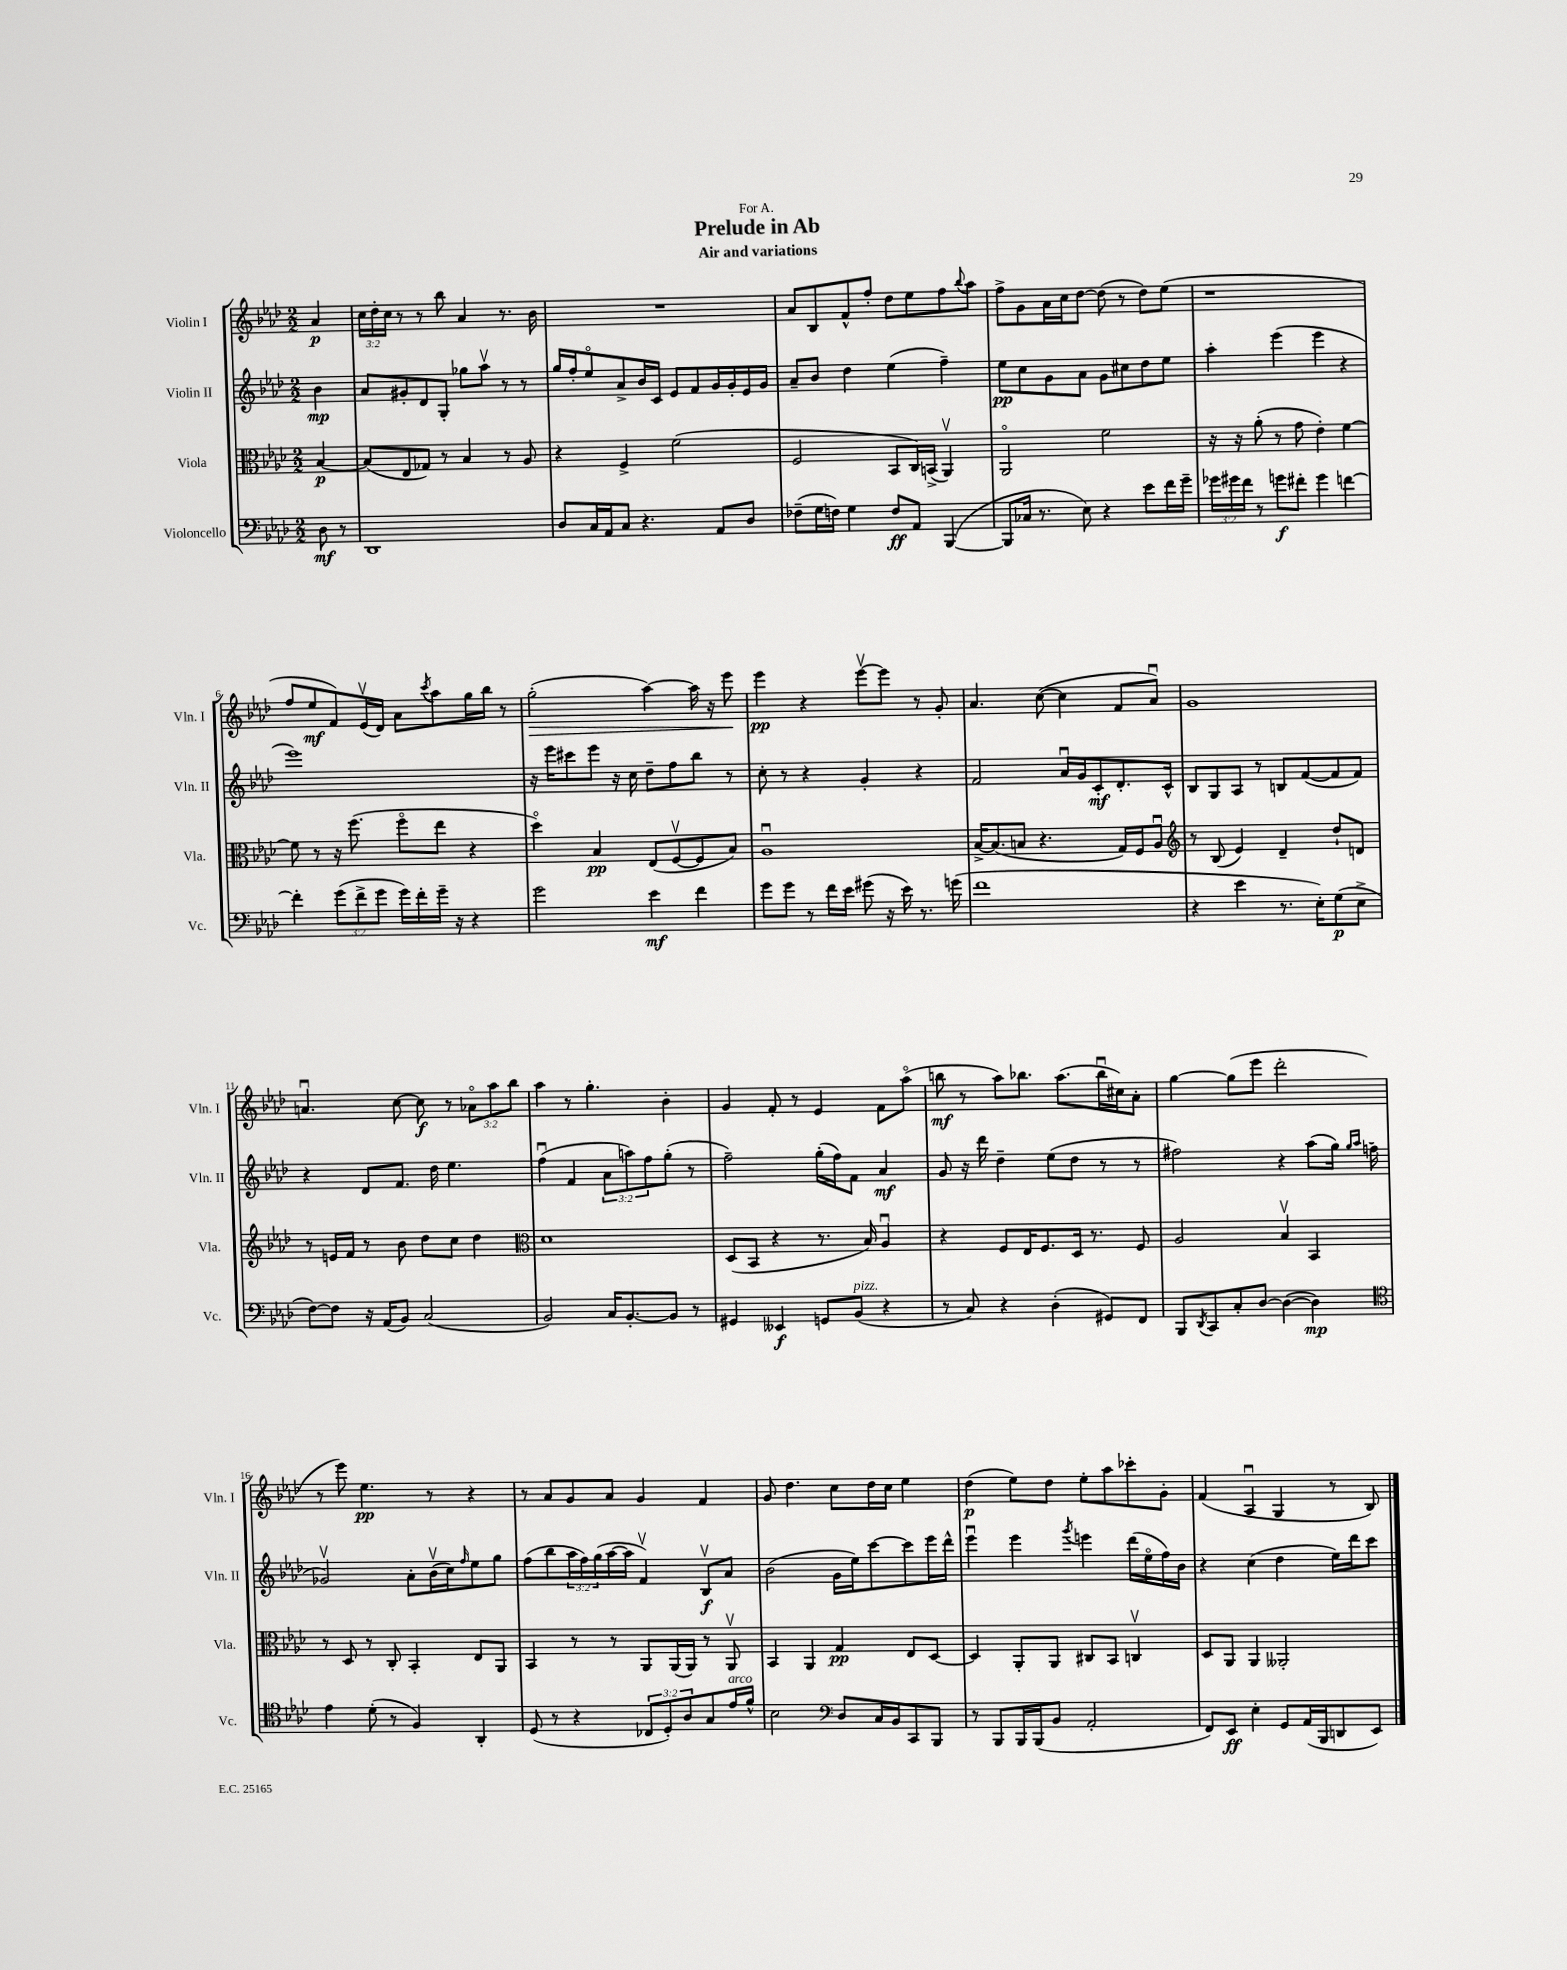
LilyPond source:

\header { title = "Prelude in Ab" subtitle = "Air and variations" dedication = "For A." }
<<
\new StaffGroup <<
\new Staff = "s0" \with { instrumentName = "Violin I" shortInstrumentName = "Vln. I" } {
    \clef treble \key aes \major \numericTimeSignature \time 2/2 \override Staff.TupletNumber.text = #tuplet-number::calc-fraction-text \partial 4
    aes'4\p |
    \tuplet 3/2 { c''16 des''16-. c''16 } r8 r8 bes''8 aes'4 r8. bes'16 |
    R1 |
    aes'8 bes8 f'8-^ f''8-. des''8 ees''8 f''8 \appoggiatura { bes''8 } aes''8 |
    f''8-> g'8 aes'16 c''16 des''8~ des''8( r8 des''8) ees''8( |
    r1 |
    f''8 ees''8\mf f'8) ees'16\upbow( des'16) aes'8 \acciaccatura { c'''8 } aes''8 g''16 bes''16 r8 |
    g''2-.\>( aes''4~) aes''16 r16 ees'''8\! |
    ees'''4\pp r4 ees'''8~\upbow ees'''8 r8 g'8-. |
    aes'4. c''8~( c''4 f'8 aes'8\downbow) |
    g'1 |
    a'4.\downbow c''8~ c''8\f r8 \tuplet 3/2 { aes'8\flageolet aes''8 bes''8 } |
    aes''4 r8 g''4.-. bes'4-. |
    g'4 f'8-. r8 ees'4 f'8 aes''8\flageolet( |
    b''8\mf r8 aes''8) bes''8. aes''8.( bes''16\downbow cis''16) aes'8-. |
    g''4~ g''8( ees'''8 des'''2-. |
    r8 ees'''8) ees''4.\pp r8 r4 |
    r8 aes'8 g'8 aes'8 g'4 f'4 |
    g'8 des''4. c''8 des''16 c''16 ees''4 |
    des''4\p( ees''8) des''8 ees''8-. aes''8 ces'''8-. g'8-. |
    f'4( aes4\downbow g4 r8 bes8) \bar "|." |
}
\new Staff = "s1" \with { instrumentName = "Violin II" shortInstrumentName = "Vln. II" } {
    \clef treble \key aes \major \numericTimeSignature \time 2/2 \override Staff.TupletNumber.text = #tuplet-number::calc-fraction-text \partial 4
    bes'4\mp |
    aes'8 gis'8-. des'8 g8-. ges''8 aes''8\upbow r8 r8 |
    g''16 f''16-. ees''8\flageolet aes'8-> bes'16 c'16 ees'8 f'8 g'16 g'16-. ees'16 g'16 |
    aes'8-- bes'8 des''4 ees''4( f''4--) |
    ees''8\pp c''8 g'8 aes'8 g'8 cis''8 des''8 ees''8 |
    aes''4-. ees'''4( ees'''4 r4 |
    ees'''1) |
    r16 ees'''16 cis'''8 ees'''8 r16 c''16 des''8-- f''8 bes''8 r8 |
    c''8-. r8 r4 g'4-. r4 |
    f'2 aes'16\downbow g'16 c'8-.\mf des'8.-. c'16-^ |
    bes8 g8 aes8 r8 b8 f'8~( f'8 f'8) |
    r4 des'8 f'8. des''16 ees''4. |
    f''4\downbow( f'4 \tuplet 3/2 { aes'8 a''8) f''8 } g''8-.( r8 |
    f''2--) g''16-.( f''16) f'8 aes'4\mf |
    g'8 r16 des'''16 des''4-- ees''8( des''8 r8 r8 |
    fis''2) r4 aes''8( g''16) \grace { g''16 aes''16 } f''16( |
    ges'2\upbow) aes'8-. bes'16\upbow( c''16) \grace { f''16 } ees''8 g''8 |
    f''8( bes''8 \tuplet 3/2 { aes''16 f''16) g''16( } aes''16~ aes''16 f'4\upbow) bes8\upbow\f aes'8 |
    bes'2( g'16 ees''16) c'''8~ c'''8 ees'''16 des'''16-^ |
    ees'''4\downbow ees'''4 \acciaccatura { g'''8 } e'''4 des'''16( ees''16\flageolet f''16) bes'16 |
    r4 c''4( des''4 ees''16) des'''16 c'''8 \bar "|." |
}
\new Staff = "s2" \with { instrumentName = "Viola" shortInstrumentName = "Vla." } {
    \clef alto \key aes \major \numericTimeSignature \time 2/2 \partial 4
    bes4~\p |
    bes8( ees8 ges8) r8 bes4 r8 aes8 |
    r4 f4-> f'2( |
    f2 bes,8 c16) b,16->( aes,4\upbow) |
    aes,2\flageolet f'2 |
    r16 r16 aes'8-.( r8 g'8 ees'4-.) f'4~ |
    f'8 r8 r16 f''8.( f''8\flageolet ees''8 r4 |
    des''4\flageolet) bes4\pp ees8( f8~\upbow f8 bes8) |
    aes1\downbow |
    bes16~-> bes8.( b8 r4. g16) f16 aes8\downbow |
    \clef treble r8 bes8( ees'4) des'4-- des''8-! d'8 |
    r8 e'16 f'16 r8 bes'8 des''8 c''8 des''4 |
    \clef alto des'1 |
    des8( bes,8 r4 r8. bes16) aes4\downbow |
    r4 f8 ees16 f8. des16 r8. f8 |
    aes2 bes4\upbow bes,4 |
    r8 des8 r8 c8-. bes,4-. ees8 aes,8 |
    bes,4 r8 r8 aes,8 aes,16( aes,16) r8 aes,8\upbow |
    bes,4 aes,4 g4\pp ees8 des8~ |
    des4 aes,8-. aes,8 cis8 bes,8 c4\upbow |
    des8 aes,8 aes,4 aeses,2-. \bar "|." |
}
\new Staff = "s3" \with { instrumentName = "Violoncello" shortInstrumentName = "Vc." } {
    \clef bass \key aes \major \numericTimeSignature \time 2/2 \override Staff.TupletNumber.text = #tuplet-number::calc-fraction-text \partial 4
    des8\mf r8 |
    des,1 |
    des8 c16 aes,16 c8 r4. aes,8 des8 |
    fes8--( g16 f16) g4 f8\ff aes,8 bes,,4~( |
    bes,,8 ces16 r8. ees8) r4 ees'8 f'16 g'16-- |
    \tuplet 3/2 { ges'16 gis'16 f'16 } r8 g'8\f fis'8-. g'4 f'4~ |
    f'4-. \tuplet 3/2 { g'8( f'8-> g'8 } g'16) f'16-. g'16-- r16 r4 |
    g'2 ees'4\mf f'4 |
    g'8 g'8 r8 f'16 ees'16 gis'8( r16 ees'16) r8. g'16( |
    f'1 |
    r4 ees'4 r8. ees16-.) g8\p( ees8-> |
    f8~) f8 r16 aes,16( bes,8) c2( |
    bes,2) c16 bes,8.~-. bes,8 r8 |
    gis,4 eeses,4\f g,8 bes,8^\markup { \italic "pizz." }( r4 |
    r8 c8) r4 des4-.( gis,8) f,8 |
    bes,,8 \acciaccatura { des,8 } c,8 c8-. des8~ des4~( des4\mp) |
    \clef tenor ees'4 des'8-.( r8 f4) aes,4-. |
    des8( r8 r4 \tuplet 3/2 { ces8 des8-.) aes8 } g8 ees'16^\markup { \italic "arco" } f'16-^ |
    bes2 \clef bass des8 c16 bes,16 c,8 bes,,8 |
    r8 bes,,8 bes,,16 bes,,16( bes,8 aes,2-. |
    f,8) ees,8\ff ees4-. g,8 aes,16( bes,,16 d,8 ees,8) \bar "|." |
}
>>
>>
